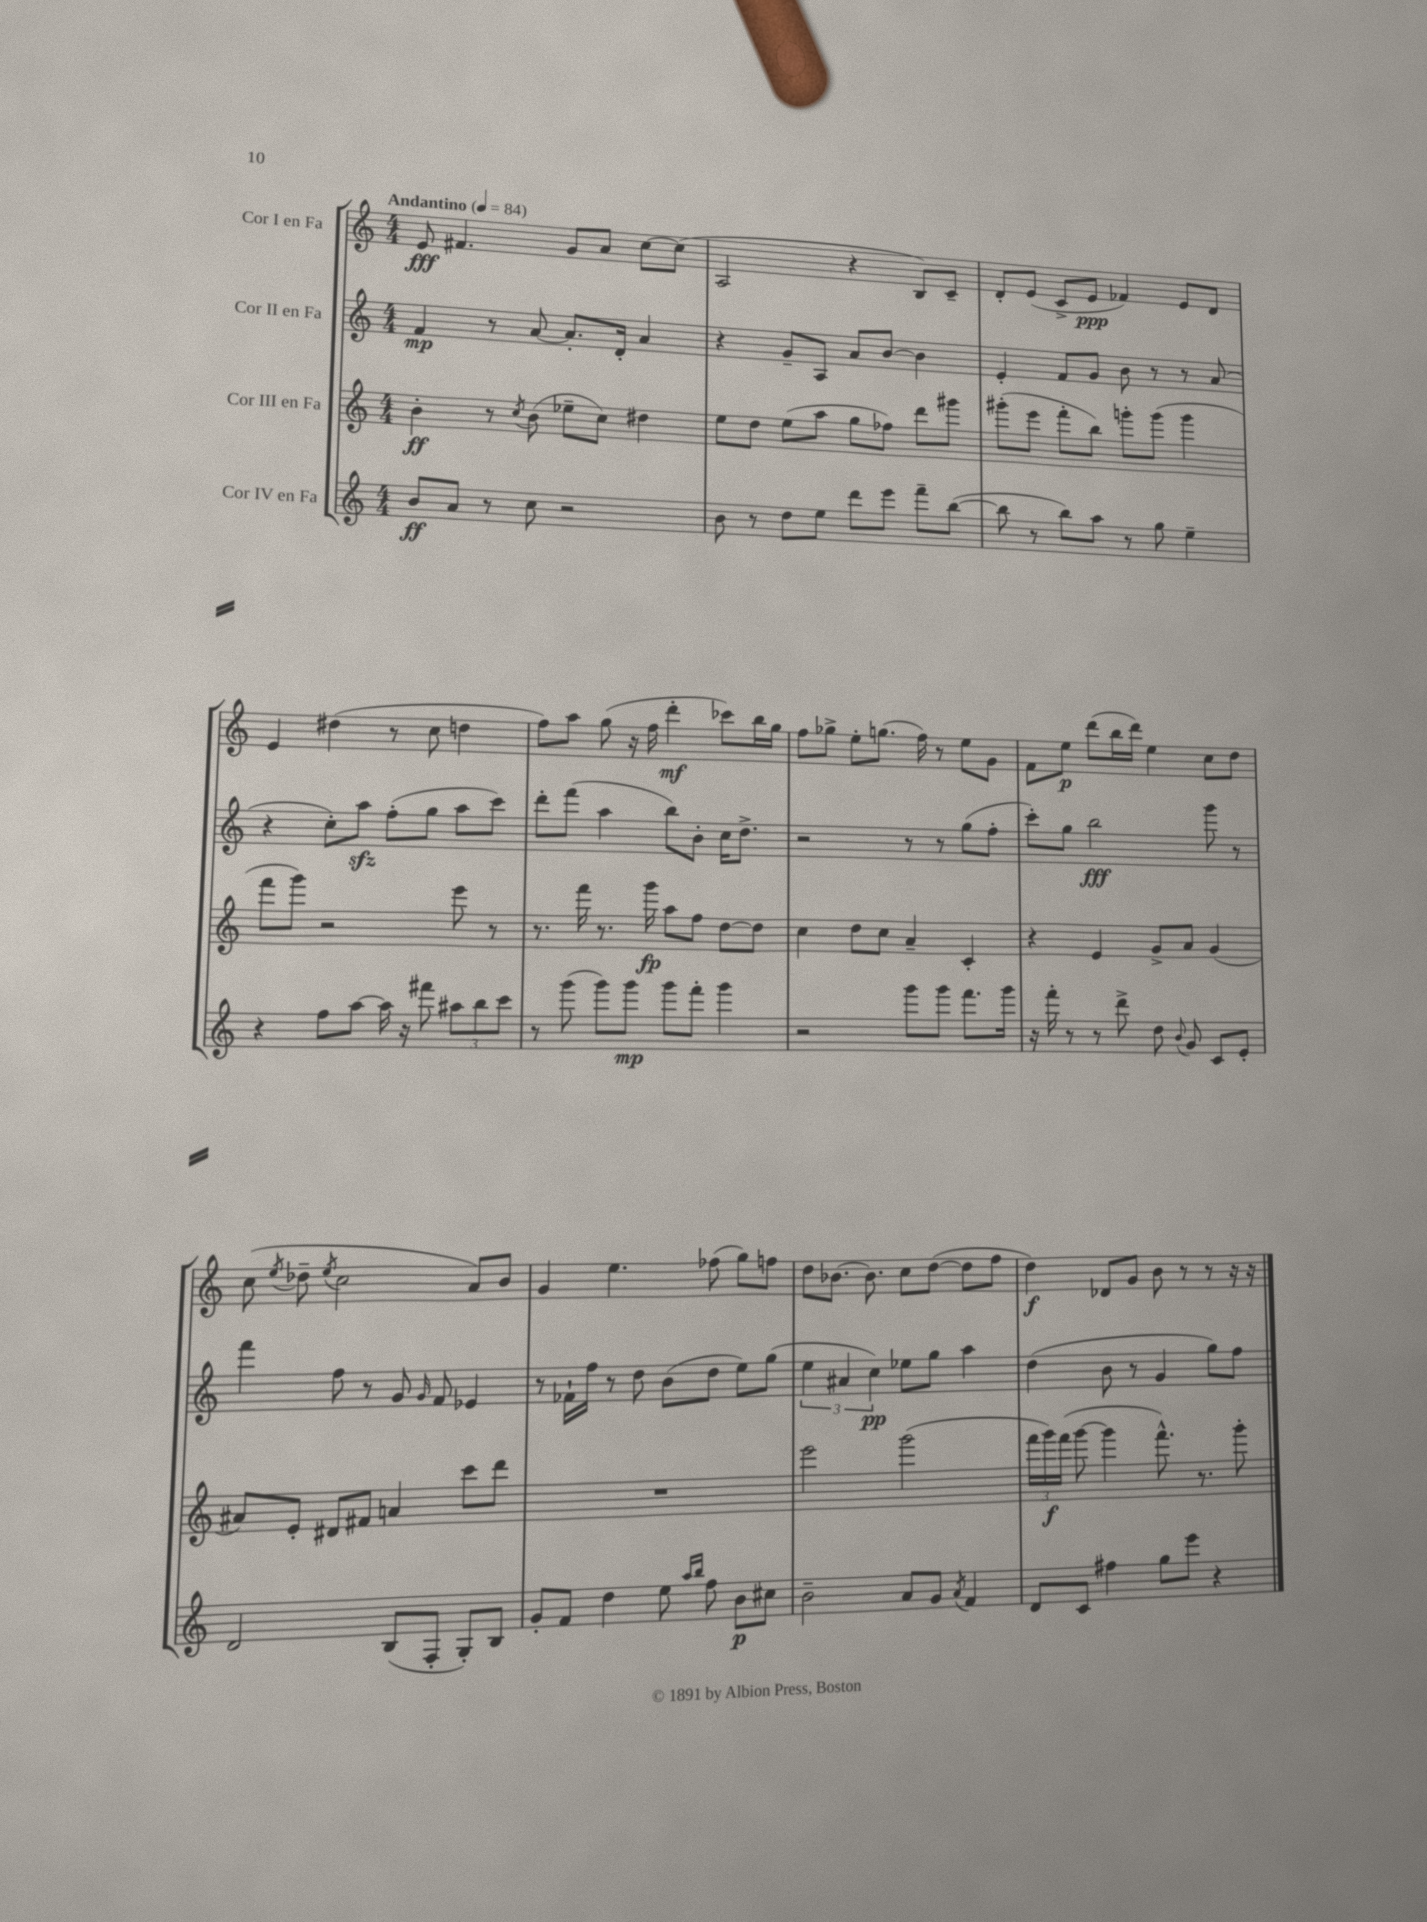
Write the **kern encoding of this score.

**kern	**kern	**kern	**kern
*staff4	*staff3	*staff2	*staff1
*clefG2	*clefG2	*clefG2	*clefG2
*k[]	*k[]	*k[]	*k[]
*M4/4	*M4/4	*M4/4	*M4/4
*MM84	*MM84	*MM84	*MM84
8b	4b'	4f	8e
8a	.	.	4.f#
8r	8r	8r	.
.	8qcc	.	.
8cc	(8b	[8a	.
2r	8ee-~	8.a']	8g
.	8cc)	.	8a
.	.	16d'	.
.	4dd#	4a	[8cc
.	.	.	(8cc]
=	=	=	=
8b	8ee	4r	2A
8r	8dd	.	.
8dd	(8ee	8g~	.
8ee	8aa	8A	.
8ddd	8gg	8a	4r
8eee	8ff-)	[8b	.
8fff~	8ddd	4b]	8B)
([8bb	8ggg#	.	8c~
=	=	=	=
8bb]	(8ggg#'	4e'	8d'
8r	8eee	.	(8e
8bb)	8fff'	8f	8c^
8aa	8bb)	8g	8e
8r	8ggg'	8b	4f-)
8gg	(8ggg	8r	.
4ee~	4ggg	8r	8e
.	.	(8a	8d
=	=	=	=
4r	8fff	4r	4e
.	8ggg)	.	.
8ff	2r	8cc')	(4dd#
[8aa	.	8aa	.
16aa]	.	(8ff'	8r
16r	.	.	.
8fff#	.	8gg	8cc
12aa#	8eee	8aa	4dd
12bb	.	.	.
.	8r	8ccc)	.
12ccc	.	.	.
=	=	=	=
8r	8.r	8ddd'	8ff)
(8ggg	.	(8fff	8aa
.	16fff	.	.
8ggg)	8.r	4aa	(8gg
8ggg	.	.	16r
.	16ggg	.	16ff
8ggg	8aa	8bb)	4ddd'
8fff'	8ff	8b'	.
4ggg	[8dd	16cc	8ccc-)
.	.	8.dd^	.
.	8dd]	.	16bb
.	.	.	16gg
=	=	=	=
2r	4cc	2r	8ff
.	.	.	8gg-^
.	8dd	.	8ee'
.	8cc	.	(8.gg
8ggg	4a~	8r	.
.	.	.	16ff)
8ggg	.	8r	8r
8.fff	4c'	(8gg	8ee
.	.	8ff'	8g
16ggg	.	.	.
=	=	=	=
16r	4r	8ccc')	8f
16fff'	.	.	.
8r	.	8gg	8ee
8r	4e	2bb	(8ddd
8ddd^	.	.	16bb
.	.	.	16ddd)
8dd	8g^	.	4ee
8qqb	.	.	.
8g	8a	.	.
8c	(4g	8ggg	8cc
8e'	.	8r	8dd
=	=	=	=
2d	8a#)	4fff	(8cc
.	.	.	8qee
.	8e'	.	8dd-~
.	.	.	8qee
.	8d#	8ff	2cc
.	8f#	8r	.
(8B	4a	8g	.
.	.	16qqg	.
8F'	.	8f	.
8G')	8ccc	4e-	8a)
8B	8ddd	.	8b
=	=	=	=
8g'	1r	8r	4g
8f	.	16f-`	.
.	.	16ff	.
4dd	.	8r	4.ee
.	.	8dd	.
8ee	.	(8b	.
16qqaa	.	.	.
16qqbb	.	.	.
8ff	.	8dd	(8ff-
8b	.	8ee)	8gg)
8cc#	.	(8gg	8ff
=	=	=	=
2b~	2eee	6ee	8dd
.	.	.	[8.b-
.	.	6a#	.
.	.	.	8.b-]
.	.	6cc)	.
8a	(2ggg	8ee-	8cc
8g	.	8gg	([8dd
8qa	.	.	.
4f	.	4aa	8dd]
.	.	.	8ff
=	=	=	=
8d	24fff	(4dd	4dd)
.	24ggg)	.	.
.	(24fff	.	.
8c	[8ggg	.	.
4ff#	4ggg]	8b	8d-
.	.	8r	8g
8gg	8.fff^^)	4g	8b
8eee	.	.	8r
.	8.r	.	.
4r	.	8gg)	8r
.	8ggg'	8ff	16r
.	.	.	16r
==	==	==	==
*-	*-	*-	*-
